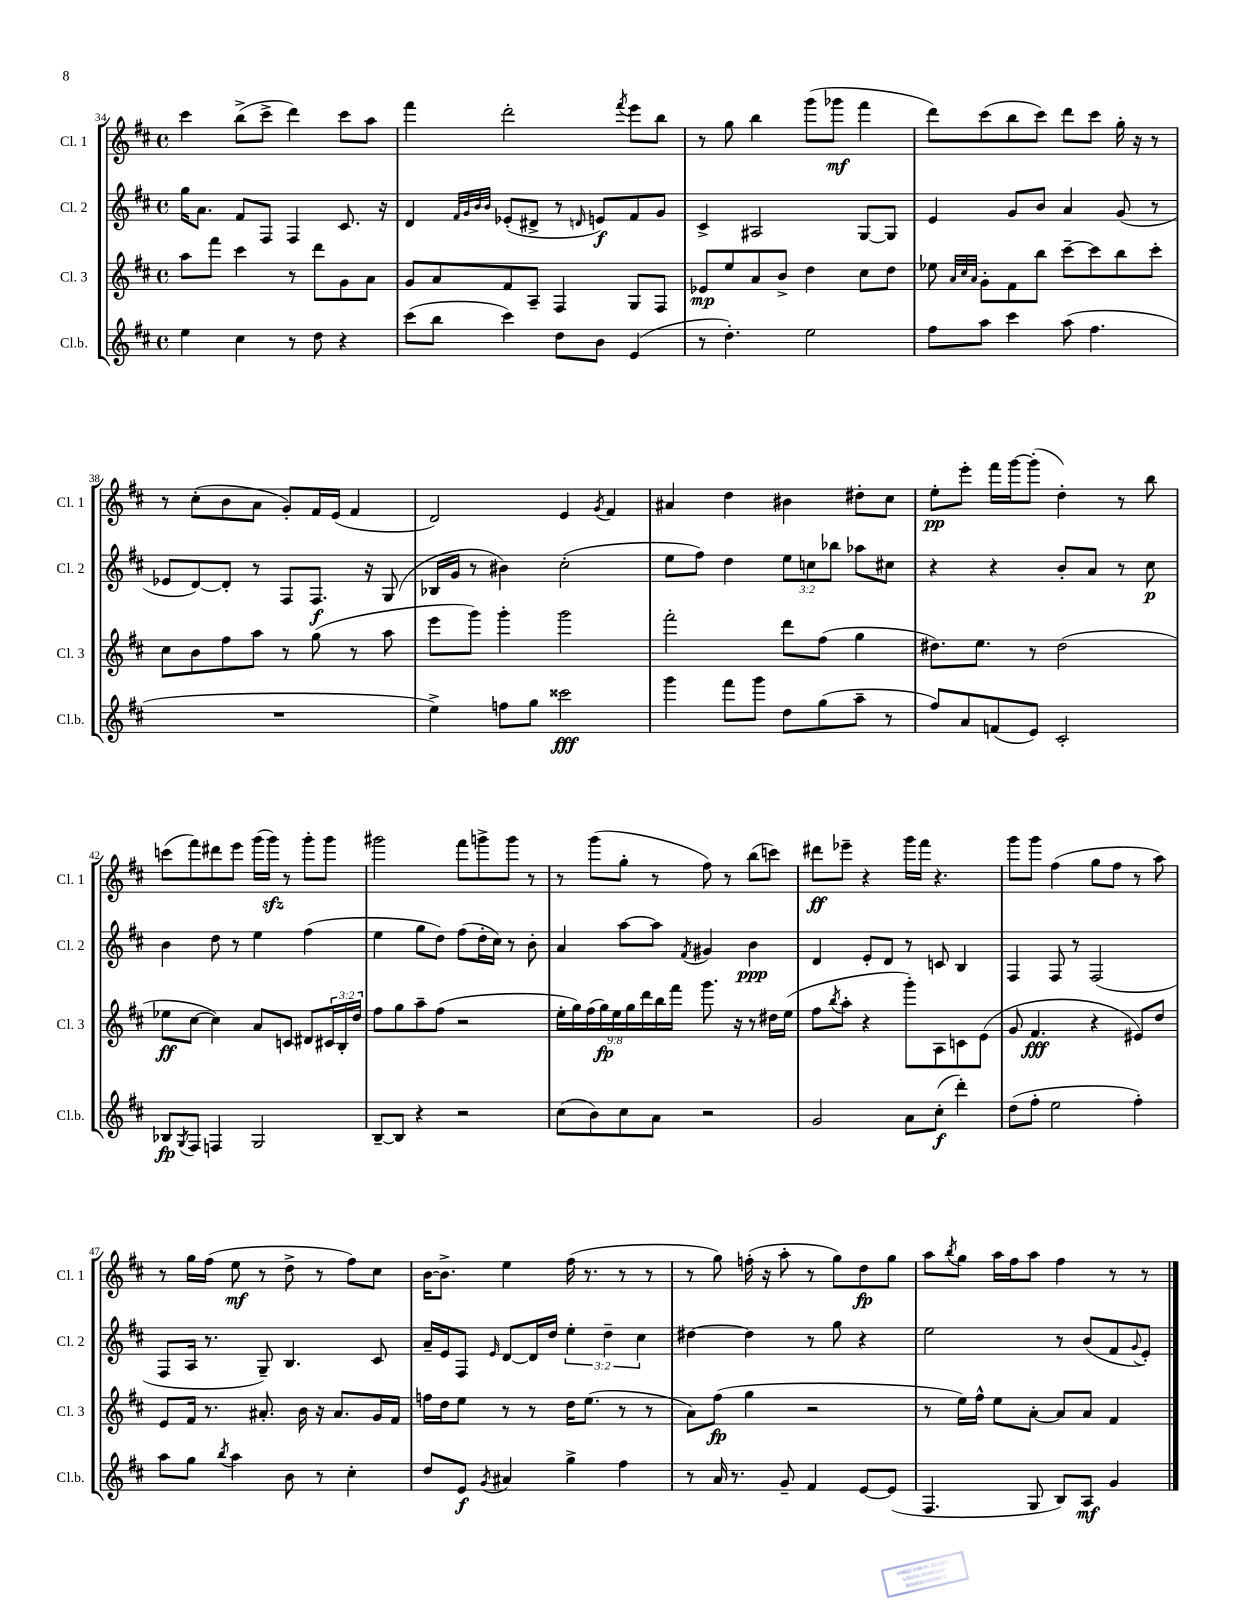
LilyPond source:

<<
\new StaffGroup <<
\new Staff = "s0" \with { instrumentName = "Cl. 1" shortInstrumentName = "Cl. 1" } {
    \clef treble \key d \major \defaultTimeSignature \time 4/4
    cis'''4 b''8->( cis'''8-> d'''4) cis'''8 a''8 |
    fis'''4 d'''2-. \acciaccatura { fis'''8 } e'''8 b''8 |
    r8 g''8 b''4 g'''8( ges'''8\mf fis'''4 |
    d'''8) cis'''8( b''8 cis'''8) d'''8 cis'''8 g''16-. r16 r8 |
    r8 cis''8-.( b'8 a'8 g'8-.) fis'16 e'16( fis'4 |
    d'2) e'4 \acciaccatura { g'8 } fis'4 |
    ais'4 d''4 bis'4 dis''8-. cis''8 |
    e''8-.\pp e'''8-. fis'''16 g'''16~ g'''8-.( d''4-.) r8 b''8 |
    c'''8( fis'''8) dis'''8 e'''8 g'''16( g'''16\sfz) r8 g'''8-. g'''8 |
    gis'''2 fis'''8 g'''8-> g'''8 r8 |
    r8 g'''8( g''8-. r8 fis''8) r8 b''8( c'''8) |
    dis'''8\ff ees'''8-- r4 g'''16 fis'''16 r4. |
    g'''8 g'''8 fis''4( g''8 fis''8 r8 a''8) |
    r8 g''16 fis''16( e''8\mf r8 d''8-> r8 fis''8) cis''8 |
    b'16~ b'8.-> e''4 fis''16( r8. r8 r8 |
    r8 g''8) f''16-.( r16 a''8-. r8 g''8) d''8\fp g''8 |
    a''8 \acciaccatura { b''8 } g''8 a''16 fis''16 a''8 fis''4 r8 r8 \bar "|." |
}
\new Staff = "s1" \with { instrumentName = "Cl. 2" shortInstrumentName = "Cl. 2" } {
    \clef treble \key d \major \defaultTimeSignature \time 4/4 \override Staff.TupletNumber.text = #tuplet-number::calc-fraction-text
    g''16 a'8. fis'8 fis8 fis4 cis'8. r16 |
    d'4 \grace { fis'32 g'32 b'32 b'32 } ees'8-.( dis'8-> r8 \grace { d'16 } e'8\f) fis'8 g'8 |
    cis'4-> ais2 g8~ g8 |
    e'4 g'8 b'8 a'4 g'8( r8 |
    ees'8 d'8~) d'8-. r8 fis8 fis8.\f r16 g8( |
    bes16 g'16 r8 bis'4) cis''2-.( |
    e''8 fis''8) d''4 \tuplet 3/2 { e''8 c''8 bes''8 } aes''8 cis''8 |
    r4 r4 b'8-. a'8 r8 cis''8\p |
    b'4 d''8 r8 e''4 fis''4( |
    e''4 g''8 d''8) fis''8( d''16-. cis''16) r8 b'8-. |
    a'4 a''8~ a''8 \acciaccatura { fis'8 } gis'4 b'4\ppp |
    d'4 e'8-. d'8 r8 c'8 b4 |
    fis4 fis8 r8 fis2( |
    fis8 a16 r8. g8--) b4. cis'8 |
    a'16-- e'16 fis8 \grace { e'16 } d'8~ d'16 d''16 \tuplet 3/2 { e''4-. d''4-- cis''4 } |
    dis''4~ dis''4 r8 g''8 r4 |
    e''2 r8 b'8( fis'8 \appoggiatura { g'8 } e'8-.) \bar "|." |
}
\new Staff = "s2" \with { instrumentName = "Cl. 3" shortInstrumentName = "Cl. 3" } {
    \clef treble \key d \major \defaultTimeSignature \time 4/4 \override Staff.TupletNumber.text = #tuplet-number::calc-fraction-text
    a''8 fis'''8 cis'''4 r8 d'''8 g'8 a'8 |
    g'8 a'8 fis'8 a8-- fis4 g8 fis8 |
    ees'8\mp e''8 a'8 b'8-> d''4 cis''8 d''8 |
    ees''8 \grace { a'32 cis''32 a'32 } g'8-. fis'8 b''8 cis'''8~-- cis'''8 b''8 cis'''8-. |
    cis''8 b'8 fis''8 a''8 r8 g''8( r8 a''8 |
    e'''8 g'''8) g'''4-. g'''2 |
    fis'''2-. d'''8 fis''8( g''4 |
    dis''8.) e''8. r8 dis''2( |
    ees''8\ff cis''8~ cis''4) a'8 c'8 dis'8 \tuplet 3/2 { cis'16 b16-. d''16 } |
    fis''8 g''8 a''8-- fis''8( r2 |
    \tuplet 9/8 { e''16-. g''16) fis''16( g''16\fp) e''16 g''16 d'''16 b''16 fis'''16 } g'''8. r16 r8 dis''16 e''16( |
    fis''8 \acciaccatura { b''8 } a''8-. r4 g'''8-.) a8 c'8 e'8( |
    g'8 fis'4.\fff r4 eis'8) d''8 |
    e'8 fis'16 r8. ais'8.-. b'16 r16 ais'8. g'16 fis'16 |
    f''16 d''16 e''8 r8 r8 d''16 e''8.( r8 r8 |
    a'8) fis''8\fp( g''4 r2 |
    r8 e''16) fis''16-^ e''8 a'8~-. a'8 a'8 fis'4 \bar "|." |
}
\new Staff = "s3" \with { instrumentName = "Cl.b." shortInstrumentName = "Cl.b." } {
    \clef treble \key d \major \defaultTimeSignature \time 4/4
    e''4 cis''4 r8 d''8 r4 |
    cis'''8( b''8 cis'''4) d''8 b'8 e'4( |
    r8 d''4.-.) e''2 |
    fis''8 a''8 cis'''4 a''8( fis''4. |
    R1 |
    e''4->) f''8 g''8 cisis'''2\fff |
    g'''4 fis'''8 g'''8 d''8 g''8( a''8-- r8 |
    fis''8) a'8 f'8( e'8) cis'2-. |
    bes8\fp \acciaccatura { g8 } fis8 f4 g2 |
    b8~-- b8 r4 r2 |
    cis''8( b'8) cis''8 a'8 r2 |
    g'2 a'8 cis''8-.\f( d'''4-.) |
    d''8( fis''8-. e''2 fis''4-.) |
    a''8 g''8 \acciaccatura { b''8 } a''4 b'8 r8 cis''4-. |
    d''8 e'8\f \acciaccatura { g'8 } ais'4 g''4-> fis''4 |
    r8 a'16 r8. g'8-- fis'4 e'8~ e'8( |
    fis4. g8 b8) a8\mf g'4 \bar "|." |
}
>>
>>
\layout { \context { \Score currentBarNumber = #34 } }
